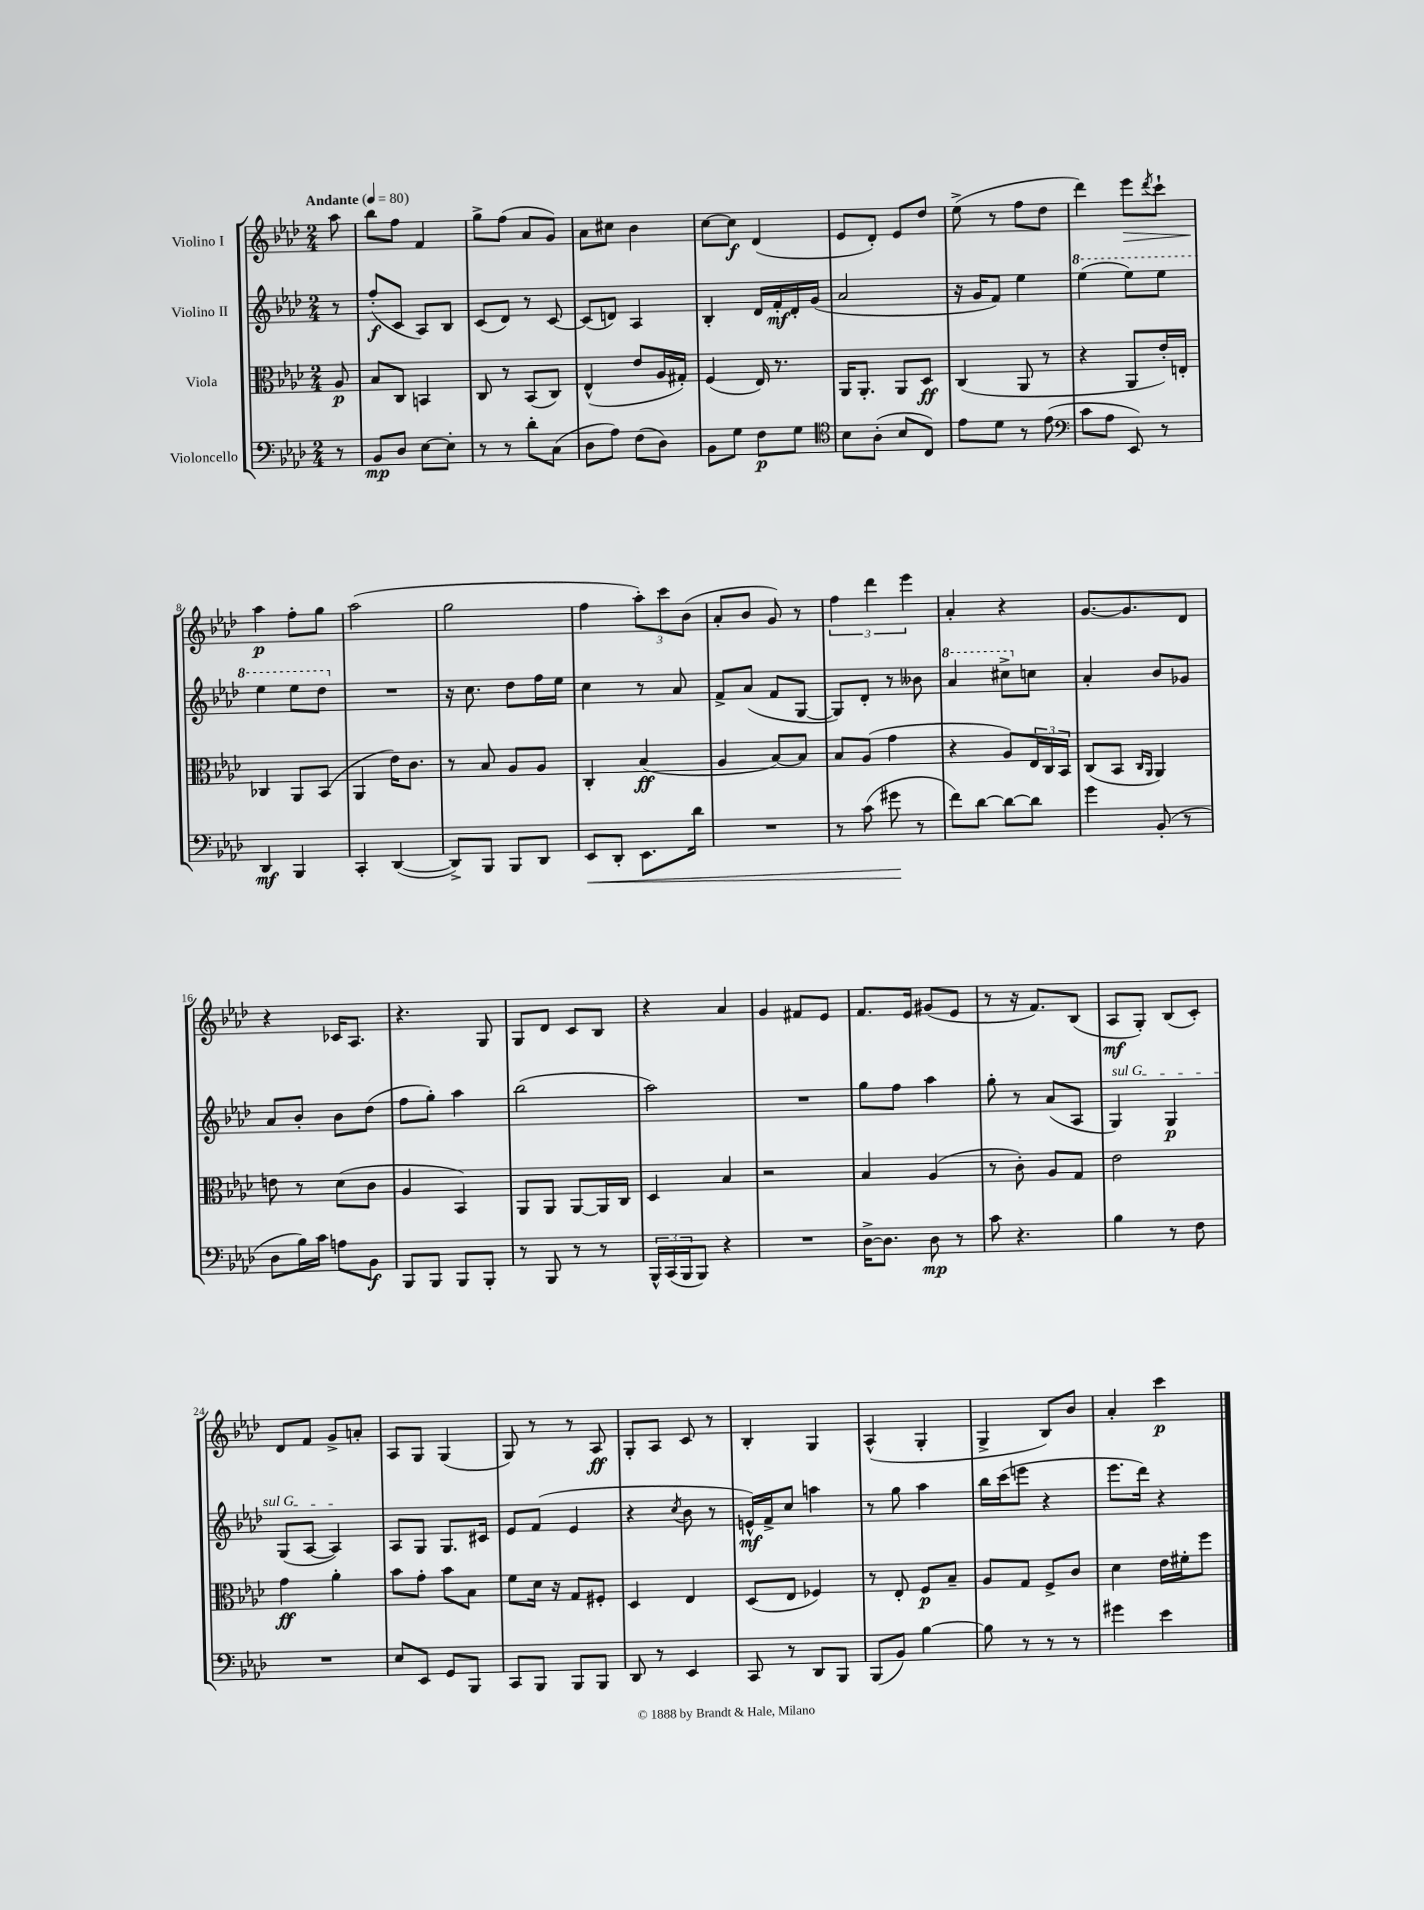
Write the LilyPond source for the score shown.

<<
\new StaffGroup <<
\new Staff = "s0" \with { instrumentName = "Violino I" } {
    \clef treble \key aes \major \numericTimeSignature \time 2/4 \partial 8 \tempo "Andante" 4 = 80
    aes''8 |
    bes''8 f''8 f'4 |
    g''8-> f''8( aes'8 g'8) |
    aes'8 cis''8 bes'4 |
    c''8~ c''8\f des'4( |
    ees'8 des'8-.) ees'8 des''8 |
    ees''8->( r8 f''8 des''8 |
    des'''4) ees'''8\> \acciaccatura { des'''8 } c'''8-! |
    aes''4\p\! f''8-. g''8 |
    aes''2( |
    g''2 |
    f''4 \tuplet 3/2 { aes''8-.) c'''8 bes'8( } |
    aes'8-. bes'8 g'8) r8 |
    \tuplet 3/2 { f''4 des'''4 ees'''4 } |
    aes'4-. r4 |
    g'8.~ g'8. des'8 |
    r4 ces'16 aes8. |
    r4. g8 |
    g8 des'8 c'8 bes8 |
    r4 aes'4 |
    g'4 fis'8 ees'8 |
    f'8. ees'16 gis'8( ees'8 |
    r8 r16 f'8.) bes8( |
    aes8\mf g8-.) bes8( c'8-.) |
    des'8 f'8 g'8-> a'8-. |
    aes8 g8 g4( |
    g8) r8 r8 aes8\ff |
    g8-. aes8 c'8 r8 |
    bes4-. g4 |
    aes4-^( g4-. |
    g4-> bes8) bes'8 |
    aes'4-. c'''4\p \bar "|." |
}
\new Staff = "s1" \with { instrumentName = "Violino II" } {
    \clef treble \key aes \major \numericTimeSignature \time 2/4 \partial 8
    r8 |
    f''8-.\f( c'8 aes8) bes8 |
    c'8( des'8) r8 c'8~ |
    c'8( d'8) aes4 |
    bes4-. des'16 f'16-.\mf des'16-. g'16( |
    aes'2 |
    r16 g'16 f'8) ees''4 |
    \ottava #1 ees'''4( ees'''8) ees'''8 |
    ees'''4 ees'''8 des'''8 \ottava #0 |
    R2 |
    r16 c''8. des''8 f''16 ees''16 |
    c''4 r8 aes'8 |
    f'8-> aes'8( f'8 g8~ |
    g8) des'8-. r8 beses'8 |
    \ottava #1 aes''4 cis'''8-> \ottava #0 c''!8 |
    aes'4-. bes'8 ges'8 |
    aes'8 bes'8-. bes'8 des''8( |
    f''8 g''8-.) aes''4 |
    bes''2( |
    aes''2) |
    R2 |
    g''8 f''8 aes''4 |
    g''8-. r8 aes'8( aes8 |
    \once \override TextSpanner.bound-details.left.text = \markup { \italic "sul G" } g4\startTextSpan) g4\p |
    g8( aes8~ aes4\stopTextSpan) |
    aes8 g8 g8. cis'16 |
    ees'8 f'8( ees'4 |
    r4 \acciaccatura { c''8 } bes'8 r8 |
    e'16-^\mf) f'16-> c''8 a''4 |
    r8 g''8 aes''4 |
    bes''16 c'''16( e'''8 r4 |
    ees'''8. des'''16) r4 \bar "|." |
}
\new Staff = "s2" \with { instrumentName = "Viola" } {
    \clef alto \key aes \major \numericTimeSignature \time 2/4 \partial 8
    aes8\p |
    bes8 c8 b,4 |
    c8 r8 bes,8( c8) |
    ees4-^( ees'8 aes16 gis16-.) |
    f4( ees16) r8. |
    aes,16 aes,8.-. aes,8 des8\ff |
    c4( aes,8 r8 |
    r4 aes,8 ees'16-.) e16-. |
    ces4 aes,8 bes,8( |
    aes,4 ees'16) c'8. |
    r8 bes8 aes8 aes8 |
    c4-. bes4\ff( |
    aes4 bes8~) bes8 |
    bes8 aes8( g'4 |
    r4 aes8) \tuplet 3/2 { ees16 c16 bes,16 } |
    c8( bes,8 \grace { c16 aes,16 } aes,4) |
    e'8 r8 des'8( c'8 |
    aes4 bes,4) |
    aes,8 aes,8 aes,8~ aes,16 c16 |
    des4 bes4 |
    r2 |
    bes4 aes4( |
    r8 c'8-.) aes8 g8 |
    ees'2 |
    g'4\ff aes'4-. |
    bes'8 g'8-. bes'8 bes8 |
    f'8 des'16 r16 g8 fis8-. |
    des4 ees4 |
    des8( ees8 fes4) |
    r8 ees8-. f8\p bes8-- |
    aes8 g8 f8-> c'8 |
    des'4 ees'16 fis'16-. f''8 \bar "|." |
}
\new Staff = "s3" \with { instrumentName = "Violoncello" } {
    \clef bass \key aes \major \numericTimeSignature \time 2/4 \partial 8
    r8 |
    bes,8\mp des8 ees8~ ees8-. |
    r8 r8 des'8-. c8( |
    des8 aes8) f8( des8) |
    bes,8 g8 f8\p g8 |
    \clef tenor bes8 aes8-.( bes8 c8) |
    ees'8 des'8 r8 ees'8( |
    \clef bass c'8 aes8 ees,8) r8 |
    des,4\mf bes,,4 |
    c,4-. des,4~( |
    des,8->) bes,,8 bes,,8 des,8 |
    ees,8\< des,8-. ees,8. des'16 |
    R2 |
    r8 c'8( gis'8\! r8 |
    f'8) des'8~ des'8~ des'8 |
    g'4 bes,8-.( r8 |
    des8 bes16) c'16 a8 bes,8\f |
    bes,,8 bes,,8 bes,,8 bes,,8-. |
    r8 bes,,8 r8 r8 |
    \tuplet 3/2 { bes,,16-^ c,16( bes,,16 } bes,,8) r4 |
    R2 |
    des16~-> des8. des8\mp r8 |
    c'8 r4. |
    bes4 r8 f8 |
    R2 |
    ees8 ees,8 g,8 bes,,8 |
    c,8 bes,,8 bes,,8 bes,,8 |
    des,8 r8 ees,4 |
    c,8 r8 des,8 bes,,8 |
    bes,,8( bes,8) bes4~ |
    bes8 r8 r8 r8 |
    gis'4 ees'4 \bar "|." |
}
>>
>>
